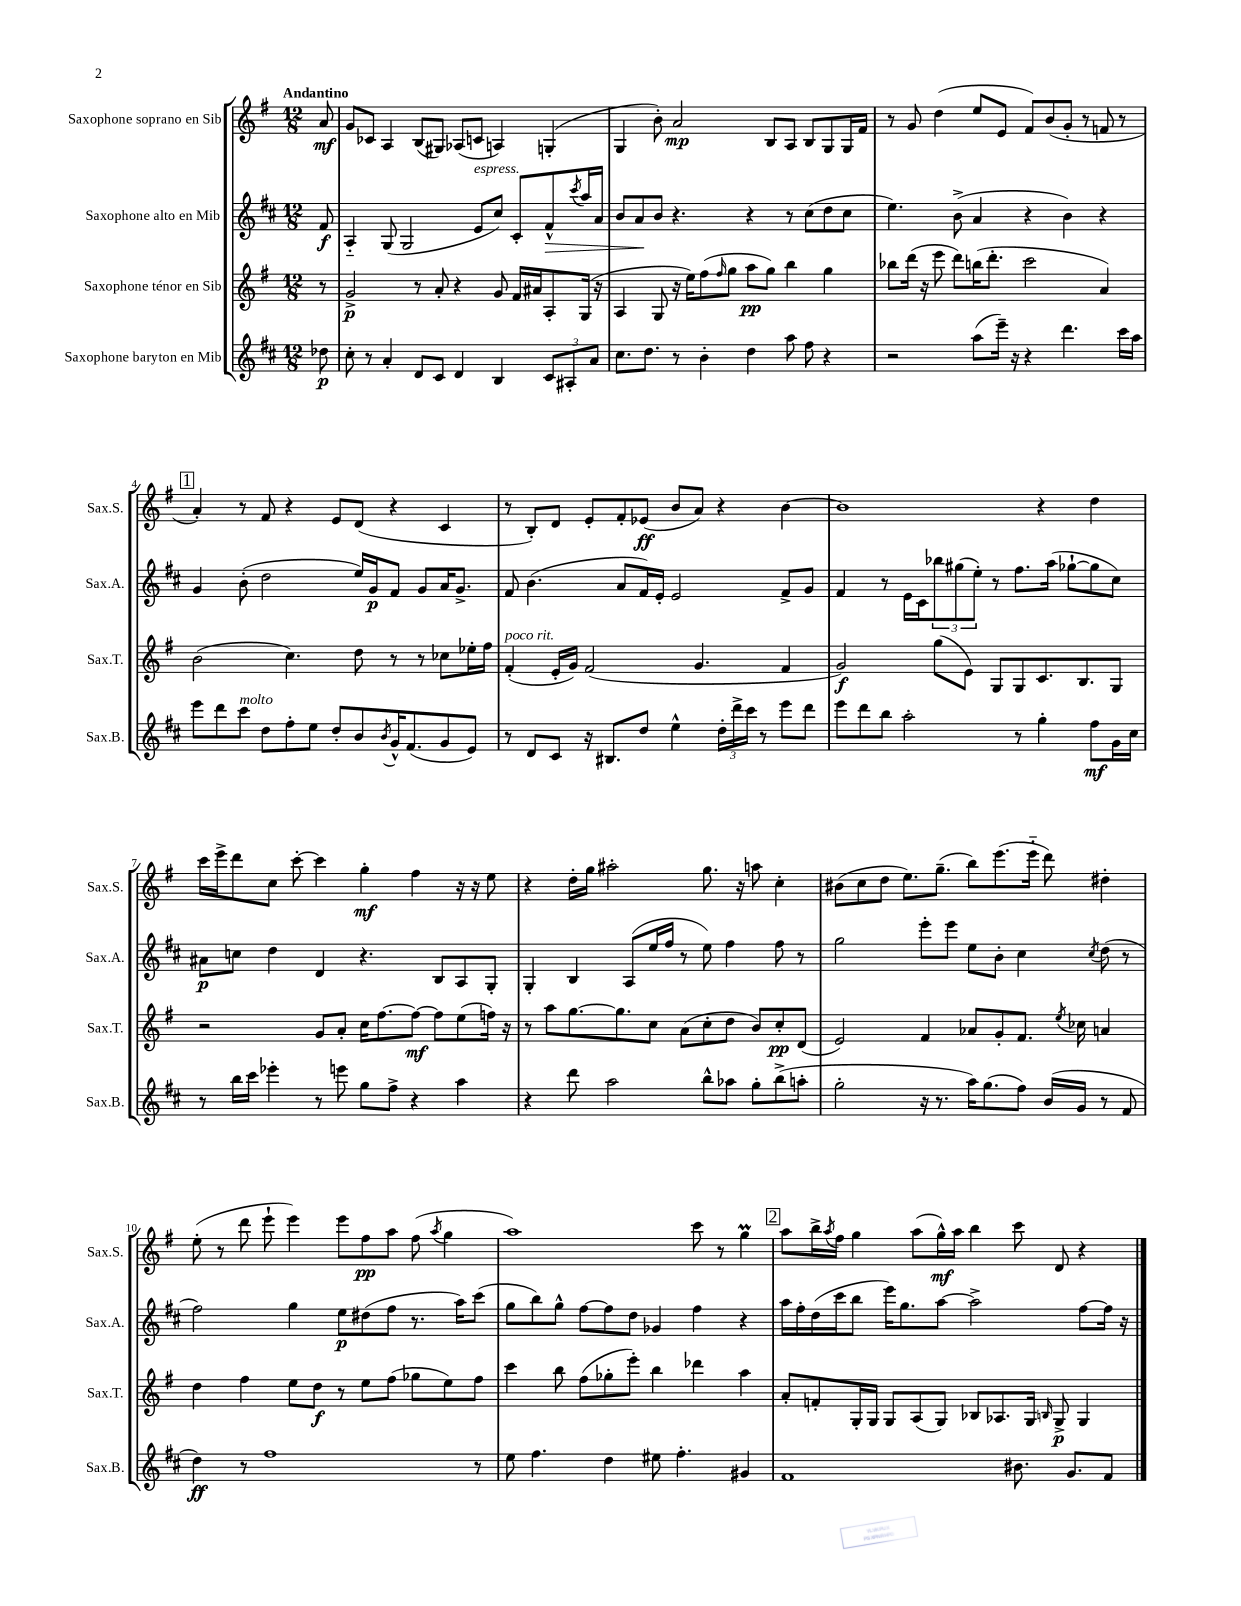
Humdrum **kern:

**kern	**kern	**kern	**kern
*staff4	*staff3	*staff2	*staff1
*clefG2	*clefG2	*clefG2	*clefG2
*k[f#c#]	*k[f#]	*k[f#c#]	*k[f#]
*M12/8	*M12/8	*M12/8	*M12/8
8dd-\	8r	8f#/	8a/
=	=	=	=
8cc#'\	2g^/	4A'~/	8g/L
8r	.	.	8c-/J
4a'/	.	(8G/	4A/
.	.	2G/	.
8d/L	8r	.	(8B/L
8c#/J	8a'/	.	8G#/J)
4d/	4r	.	(8A-/L
.	.	8e/L	8c/J
4B/	8g/	8cc#/J)	4A/)
.	16f#/LL	8c#'/L	.
.	16a#/J	.	.
12c#/L	8A'/	8f#^^/	(4G'/
12A#'/	.	.	.
.	.	8qccc#/	.
.	(16G/Jk	16aa/L	.
12a/J	.	.	.
.	16r	16a/JJ	.
=	=	=	=
8.cc#\L	4A/	8b/L	4G/
.	.	8a/	.
8.dd\J	.	.	.
.	8G/	8b/J	8b'\)
8r	16r	4.r	2a/
.	16ee\LK)	.	.
4b'\	(8ff#\	.	.
.	16qqff#/	.	.
.	8gg\J	.	.
4dd\	8aa\L	4r	.
.	8gg\J)	.	8B/L
8aa\	4bb\	8r	8A/J
8ff#\	.	(8cc#\L	8B/L
4r	4gg\	8dd\	8G/
.	.	8cc#\J	16G/L
.	.	.	16f#/JJ
=	=	=	=
2r	8bb-\L	4.ee\)	8r
.	(16ddd\Jk	.	8g/
.	16r	.	.
.	8eee\	.	(4dd\
.	8ddd\L)	(8b^\	.
(8aa\L	(16bb\K	4a/	8ee/L
.	8.ddd'\J	.	.
16eee~\Jk)	.	.	8e/J
16r	.	.	.
4r	2ccc\	4r	8f#/L)
.	.	.	(8b/
4.ddd\	.	4b\)	8g'/J
.	.	.	8r
.	4a/)	4r	8f/
16ccc#\LL	.	.	8r
16aa\JJ	.	.	.
=	=	=	=
8eee\L	(2b\	4g/	4a'/)
8ddd\	.	.	.
8ccc#\J	.	(8b'\	8r
8dd\L	.	2dd\	8f#/
8ff#'\	4.cc\)	.	4r
8ee\J	.	.	.
8dd'/L	.	.	8e/L
8b/	8dd\	16ee/LL)	(8d/J
.	.	16g/J	.
8qb/	.	.	.
16g^^/K	8r	8f#/J	4r
(8.f#/	.	.	.
.	8r	8g/L	.
8g/	8cc-\L	16a/K	4c/
.	.	8.g^/J	.
8e/J)	16ee-'\L	.	.
.	16ff#\JJ	.	.
=	=	=	=
8r	(4f#'/	8f#/	8r
8d/L	.	(4.b\	8B'/L)
8c#/J	16e'/LL	.	8d/J
.	16g/JJ)	.	.
16r	(2f#/	.	8e'/L
8.B#/L	.	.	.
.	.	8a/L	8f#'/
8dd/J	.	16f#/L)	(8e-/J
.	.	16e'/JJ	.
4ee^^\	.	2e/	8b/L
.	4.g/	.	8a/J)
24dd'\LL	.	.	4r
24ddd^\	.	.	.
24ccc#\JJ	.	.	.
8r	.	.	.
8eee\L	4f#/	8f#^/L	[4b\
8ddd\J	.	8g/J	.
=	=	=	=
8eee\L	2g/)	4f#/	1b]
8ddd\	.	.	.
8bb\J	.	8r	.
2aa'\	.	16e\LL	.
.	.	16c#\J	.
.	(8gg\L	12bb-\	.
.	.	(12gg#\	.
.	8e\J)	.	.
.	.	12ee'\J)	.
.	8G/L	8r	.
8r	8G/	8.ff#\L	.
4gg'\	8.c/	.	4r
.	.	(16aa\Jk	.
.	.	[8gg-`\L	.
.	8.B/	.	.
8ff#\L	.	8gg-\]	4dd\
16g\L	8G/J	8cc#\J)	.
16cc#\JJ	.	.	.
=	=	=	=
8r	2r	8a#\L	16ccc\LL
.	.	.	16eee^\J
16bb\LL	.	8cc\J	8ddd\
16ccc#\JJ	.	.	.
4eee-'\	.	4dd\	8cc\J
.	.	.	[8ccc'\
8r	8g/L	4d/	4ccc\]
8eee\	8a'/J	.	.
8gg\L	16cc\LK	4.r	4gg'\
.	[8.ff#\	.	.
8ff#^\J	.	.	.
4r	8ff#\_J	.	4ff#\
.	8ff#\]L	8B/L	.
4aa\	(8ee\	8A/	16r
.	.	.	16r
.	16ff\Jk)	8G'/J	8ee\
.	16r	.	.
=	=	=	=
4r	8r	4G'/	4r
.	8aa\L	.	.
8ddd\	[8.gg\	4B/	16dd'\LL
.	.	.	16gg\JJ
2aa\	.	.	2aa#'\
.	8.gg\]	.	.
.	.	(8A/L	.
.	8cc\J	16ee/L	.
.	.	16ff#/JJ	.
.	(8a\L	8r	.
8bb^^\L	8cc'\	8ee\)	8.gg\
8aa-\J	8dd\J	4ff#\	.
.	.	.	16r
8gg'\L	8b/L)	.	8aa\
(8bb^\	8cc'/	8ff#\	4cc'\
8aa'\J	(8d/J	8r	.
=	=	=	=
2gg'\	2e/)	2gg\	(8b#\L
.	.	.	8cc\
.	.	.	8dd\J
.	.	.	8.ee\L)
16r	4f#/	8eee'\L	.
8.r	.	.	(8.gg~\J
.	.	8eee\J	.
16aa\LK)	8a-/L	8ee\L	8bb\L)
(8.gg\	.	.	.
.	8g'/	8b'\J	(8.eee\
8ff#\J)	8.f#/J	4cc#\	.
.	.	.	16eee'~\Jk
(16b/LL	.	.	8ddd\)
.	8qee/	.	.
16g/JJ	16cc-\	.	.
.	.	8qcc#/	.
8r	4a/	(8dd\	4dd#'\
8f#/	.	8r	.
=	=	=	=
4dd\)	4dd\	2ff#\)	(8ee'\
.	.	.	8r
8r	4ff#\	.	8ddd\
1ff#	.	.	8eee`\
.	8ee\L	4gg\	4eee\)
.	8dd\J	.	.
.	8r	8ee\L	8eee\L
.	8ee\L	(8dd#\	8ff#\
.	(8ff#\J	8ff#\J	8aa\J
.	8gg-\L	8.r	(8ff#\
.	.	.	8qaa/
.	8ee\)	.	4gg\
.	.	16aa\LK)	.
8r	8ff#\J	(8ccc#\J	.
=	=	=	=
8ee\	4ccc\	8gg\L	1aa)
4.ff#\	.	8bb\)	.
.	8bb\	8gg^^\J	.
.	(8ff#\L	[8ff#\L	.
4dd\	8gg-'\	8ff#\]	.
.	8eee'\J)	8dd\J	.
8ee#\	4bb\	4g-/	.
4.ff#'\	.	.	.
.	4ddd-\	4ff#\	8ccc\
.	.	.	8r
4g#/	4aa\	4r	4gg\
=	=	=	=
1f#	8a'/L	16aa\LL	8aa\L
.	.	16ff#'\	.
.	8f'/	(16dd\	16bb^\L
.	.	.	8qaa/
.	.	16ccc#\J	16ff#\JJ
.	16G'/L	8bb\J	4gg\
.	16G/JJ	.	.
.	8G/L	16eee\LK)	.
.	.	8.gg\	.
.	(8A/	.	(8aa\L
.	8G/J)	[8aa\J	16gg^^\L)
.	.	.	16aa\JJ
.	8B-/L	2aa^\]	4bb\
.	8.A-/	.	.
8.b#\	.	.	8ccc\
.	16G/Jk	.	.
.	16qqB/	.	.
.	8G^/	.	8d/
8.g/L	.	.	.
.	4G/	[8ff#\L	4r
8f#/J	.	16ff#\]Jk	.
.	.	16r	.
==	==	==	==
*-	*-	*-	*-
